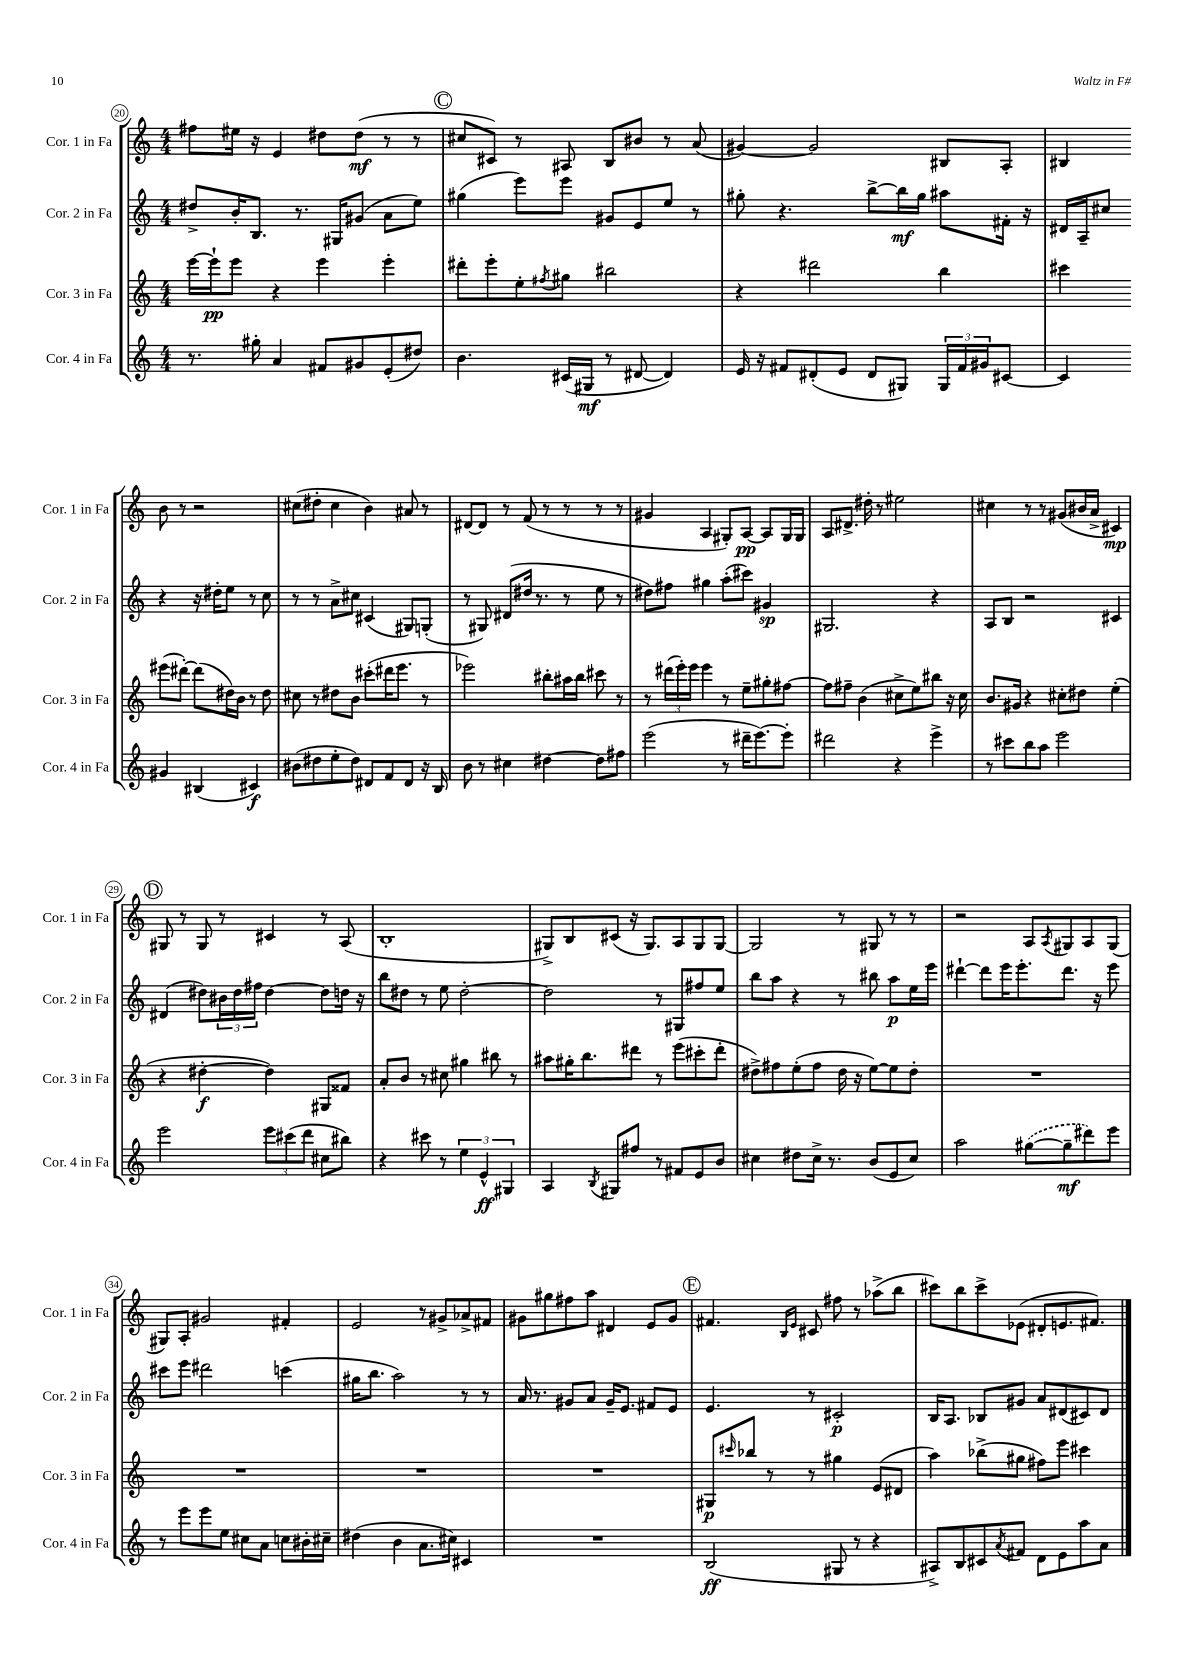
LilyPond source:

<<
\new StaffGroup <<
\new Staff = "s0" \with { instrumentName = "Cor. 1 in Fa" shortInstrumentName = "Cor. 1 in Fa" } {
    \clef treble \key c \major \numericTimeSignature \time 4/4
    fis''8 eis''16 r16 e'4 dis''8 dis''8\mf( r8 r8 |
    \mark \markup { \circle "C" } cis''8 cis'8) r8 ais8 b8 bis'8 r8 a'8( |
    gis'4~) gis'2 bis8 a8-. |
    bis4 b'8 r8 r2 |
    cis''8( dis''8-. cis''4 b'4) ais'8 r8 |
    dis'8~ dis'8 r8 f'8( r8 r8 r8 r8 |
    gis'4 a4 gis8-.) a8~\pp a8 gis16 gis16 |
    a8 dis'8.-> dis''16-. r8 eis''2 |
    cis''4 r8 r8 gis'8( bis'16 a'16-> cis'4\mp) |
    \mark \markup { \circle "D" } gis8 r8 gis8 r8 cis'4 r8 a8( |
    b1-. |
    gis8->) b8 cis'8( r16 gis8.) a8 gis8 gis8~ |
    gis2 r8 gis8 r8 r8 |
    r2 a8 \acciaccatura { a8 } gis8 a8 gis8( |
    gis8) a8-. gis'2 fis'4-. |
    e'2 r8 gis'8-> aes'8-> fis'8 |
    gis'8 gis''8 fis''8 a''8 dis'4 e'8 gis'8 |
    \mark \markup { \circle "E" } fis'4. \grace { b16 e'16 } cis'8 fis''8 r8 aes''8->( b''8 |
    cis'''8) b''8 cis'''8-> ees'8( dis'8-. e'8. fis'8.) \bar "|." |
}
\new Staff = "s1" \with { instrumentName = "Cor. 2 in Fa" shortInstrumentName = "Cor. 2 in Fa" } {
    \clef treble \key c \major \numericTimeSignature \time 4/4
    dis''8-> b'16-. b8. r8. gis16 gis'8( a'8 e''8) |
    \mark \markup { \circle "C" } gis''4( e'''8) e'''8 gis'8 e'8 e''8 r8 |
    gis''8-. r4. b''8~-> b''16\mf gis''16 ais''8 fis'16-. r16 |
    dis'16 a16-- cis''8 r4 r16 dis''16-. e''8 r8 cis''8 |
    r8 r8 a'8-> cis''8 cis'4( gis8) g8-.( |
    r8 gis8) dis'8( dis''16 r8. r8 e''8 r8 |
    dis''8) fis''8 gis''4 a''8-.( cis'''8) gis'4\sp |
    gis2. r4 |
    a8 b8 r2 cis'4 |
    \mark \markup { \circle "D" } dis'4( dis''8) \tuplet 3/2 { bis'16 dis''16 fis''16 } dis''4~ dis''8 d''16 r16 |
    b''8 dis''8 r8 e''8 dis''2~-. |
    dis''2 r8 gis8 fis''8 e''8 |
    b''8 a''8 r4 r8 bis''8 a''8\p e''16 e'''16 |
    dis'''4~-! dis'''8 e'''16 e'''8.-. dis'''8. r16 e'''8 |
    cis'''8 e'''8 dis'''2 c'''4( |
    gis''16 b''8. a''2) r8 r8 |
    a'16 r8. gis'8 a'8 gis'16-- e'8. fis'8 e'8 |
    \mark \markup { \circle "E" } e'4. r8 cis'2-.\p |
    b16 a8. bes8 gis'8 a'8 dis'8( cis'8) dis'8 \bar "|." |
}
\new Staff = "s2" \with { instrumentName = "Cor. 3 in Fa" shortInstrumentName = "Cor. 3 in Fa" } {
    \clef treble \key c \major \numericTimeSignature \time 4/4
    e'''16~ e'''16-!\pp e'''8 r4 e'''4 e'''4-. |
    \mark \markup { \circle "C" } dis'''8-. e'''8-. e''8-. \acciaccatura { fis''8 } gis''8 bis''2 |
    r4 dis'''2 b''4 |
    cis'''4 eis'''8( dis'''8~-.) dis'''8( dis''16) b'16 r8 dis''8 |
    cis''8 r8 dis''8 b'8 cis'''8-.( dis'''16 e'''8. r8 |
    ees'''2) bis''8-. ais''16 bis''16 cis'''8 r8 |
    r8 \tuplet 3/2 { dis'''16( e'''16-.) e'''16 } e'''4 r8 e''8-- gis''8-. fis''8~ |
    fis''8 fis''8-- b'4( cis''8-> e''8) bis''8 r16 cis''16 |
    b'8. gis'16 r4 cis''8-. dis''8 e''4-.( |
    \mark \markup { \circle "D" } r4 dis''4~-.\f dis''4) gis8 fisis'8 |
    a'8-. b'8 r8 cis''8 gis''4 bis''8 r8 |
    ais''8 gis''16-. b''8. dis'''8 r8 e'''8( cis'''8-. dis'''8-. |
    dis''8->) fis''8 e''8-.( fis''8 dis''16 r16 e''8~) e''8 dis''8-. |
    R1 |
    R1 |
    R1 |
    R1 |
    \mark \markup { \circle "E" } gis8\p \grace { cis'''16 } bes''8 r8 r8 gis''4 e'8( dis'8 |
    a''4) bes''8->( gis''8 fis''8) e'''8 cis'''4 \bar "|." |
}
\new Staff = "s3" \with { instrumentName = "Cor. 4 in Fa" shortInstrumentName = "Cor. 4 in Fa" } {
    \clef treble \key c \major \numericTimeSignature \time 4/4
    r8. gis''16-. a'4 fis'8 gis'8 e'8-.( dis''8) |
    \mark \markup { \circle "C" } b'4. cis'16( gis16\mf r8 dis'8~ dis'4) |
    e'16 r16 fis'8 dis'8-.( e'8 dis'8 gis8) \tuplet 3/2 { gis16 fis'16 gis'16 } cis'8~ |
    cis'4 gis'4 bis4( cis'4\f) |
    bis'8( dis''8 e''8-. dis''8) dis'8 f'8 dis'8 r16 b16 |
    b'8 r8 cis''4 dis''4~ dis''8 fis''8 |
    e'''2( r8 dis'''16-- e'''8.~) e'''8-. |
    dis'''2 r4 e'''4-> |
    r8 cis'''8 b''8 a''8 e'''2 |
    \mark \markup { \circle "D" } e'''2 \tuplet 3/2 { e'''8 cis'''8( d'''8 } cis''8 bis''8) |
    r4 cis'''8 r8 \tuplet 3/2 { e''4 e'4-^\ff gis4 } |
    a4 \acciaccatura { b8 } gis8 fis''8 r8 fis'8 e'8 b'8 |
    cis''4 dis''8 cis''16-> r8. b'8( e'8 cis''8) |
    a''2 \once \slurDashed gis''8~( gis''8--\mf dis'''8) e'''8 |
    r8 e'''8 e'''8 e''8 cis''8 a'8 c''8 bis'16-. cis''16-- |
    dis''4( b'4 a'8. cis''16) cis'4 |
    R1 |
    \mark \markup { \circle "E" } b2\ff( gis8 r8 r4 |
    ais8->) b8 cis'8 \acciaccatura { a'8 } fis'8 d'8 e'8 a''8 a'8 \bar "|." |
}
>>
>>
\layout { \context { \Score currentBarNumber = #20 \override BarNumber.stencil = #(make-stencil-circler 0.1 0.3 ly:text-interface::print) } }
